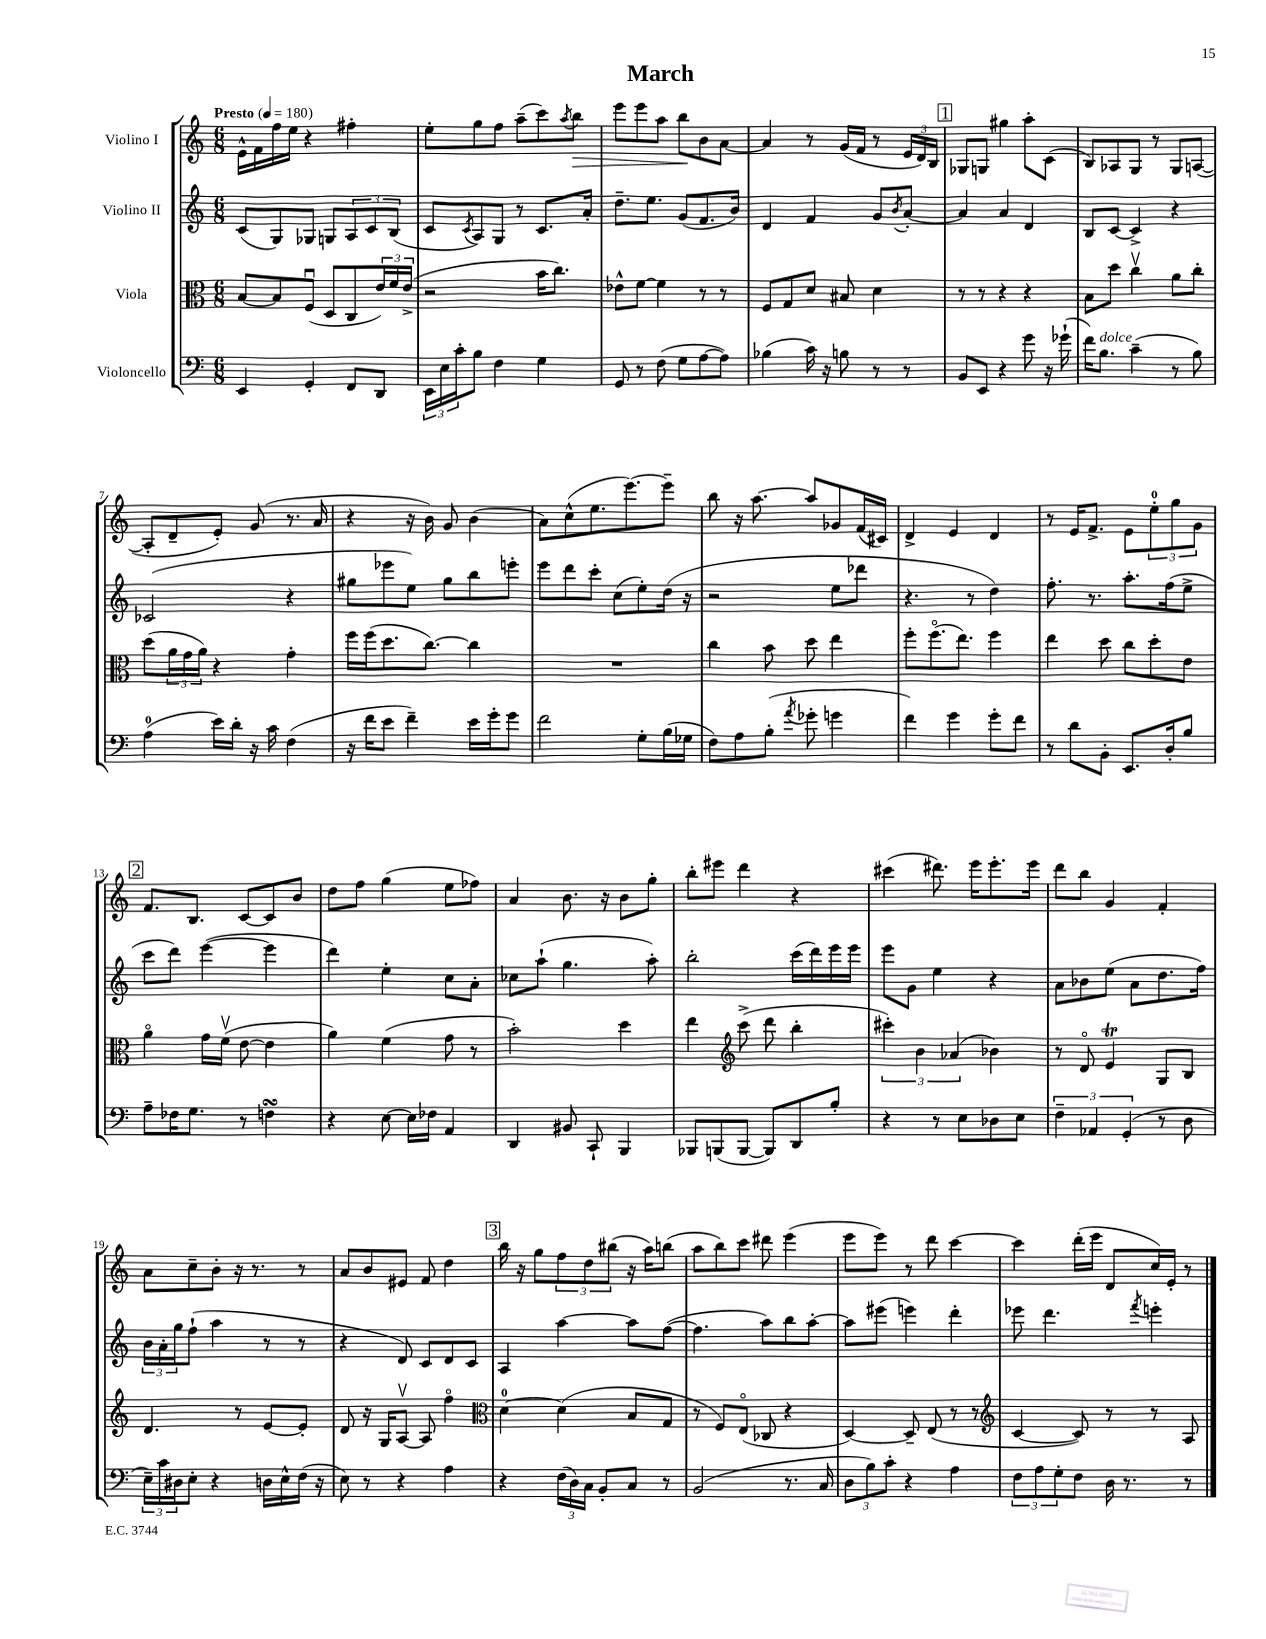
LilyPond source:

\header { title = "March" }
<<
\new StaffGroup <<
\new Staff = "s0" \with { instrumentName = "Violino I" } {
    \clef treble \key c \major \numericTimeSignature \time 6/8 \tempo "Presto" 4 = 180
    e'16-^ f'16 f''16 e''16 r4 fis''4-. |
    e''8-. g''8 f''8 a''8--( c'''8) \acciaccatura { a''8 } b''8\> |
    e'''8 e'''8 a''8 b''8\! b'8 a'8~ |
    a'4 r8 g'16( f'16 r8 \tuplet 3/2 { e'16 d'16) b16 } |
    \mark \markup { \box "1" } ges8 g8 gis''4 a''8-. c'8( |
    b8) aes8 g8 r8 g8 a8~( |
    a8-. d'8-- e'8-.) g'8( r8. a'16 |
    r4 r16 b'16) g'8 b'4( |
    a'8) c''8-^( e''8. e'''8.~) e'''8-- |
    b''8 r16 a''8.~ a''8 ges'8 f'16( cis'16) |
    d'4-> e'4 d'4 |
    r8 e'16 f'8.-> e'8 \tuplet 3/2 { e''8-0-. g''8 g'8 } |
    \mark \markup { \box "2" } f'8. b8. c'8~ c'8 b'8 |
    d''8 f''8 g''4( e''8 fes''8) |
    a'4 b'8. r16 b'8 g''8-. |
    b''8-. eis'''8 d'''4 r4 |
    cis'''4( dis'''8.) e'''16 e'''8.-. e'''16 |
    d'''8 b''8 g'4 f'4-. |
    a'8 c''8-- b'8-. r16 r8. r8 |
    a'8 b'8 eis'8 f'8 d''4 |
    \mark \markup { \box "3" } b''16 r16 g''8 \tuplet 3/2 { f''8 d''8 bis''8( } r16 a''16) b''8( |
    a''8 b''8) c'''8 dis'''8 e'''4( |
    e'''8 e'''8) r8 d'''8 c'''4~ |
    c'''4 d'''16-.( e'''16 d'8 c''16) e'16-. r8 \bar "|." |
}
\new Staff = "s1" \with { instrumentName = "Violino II" } {
    \clef treble \key c \major \numericTimeSignature \time 6/8
    c'8( g8) ges8 g8 \tuplet 3/2 { a8 c'8 b8( } |
    c'8 \acciaccatura { c'8 } a8) g8 r8 c'8. a'16-. |
    d''8.-- e''8. g'8( f'8. b'16) |
    d'4 f'4 g'8 \acciaccatura { b'8 } a'8~-. |
    \mark \markup { \box "1" } a'4 a'4 d'4 |
    b8 c'8~ c'4-> r4 |
    ces'2( r4 |
    gis''8 ees'''8 e''8) gis''8 b''8 e'''8-. |
    e'''8 d'''8 c'''8-. c''8( e''8-.) d''16( r16 |
    r2 e''8 des'''8 |
    r4. r8 d''4) |
    f''8.-. r8. a''8.-. f''16( e''8-> |
    \mark \markup { \box "2" } c'''8 d'''8) e'''4~( e'''4 |
    d'''4) e''4-. c''8 a'8-. |
    ces''8 a''8-!( g''4. a''8-.) |
    b''2-. c'''16( d'''16) e'''16 e'''16 |
    e'''8 g'8 e''4 r4 |
    a'8 bes'8 e''8( a'8 d''8. f''16) |
    \tuplet 3/2 { b'16 a'16-. g''16 } f''8-!( a''4 r8 r8 |
    r4 d'8) c'8 d'8 c'8 |
    \mark \markup { \box "3" } a4 a''4~ a''8 f''8~( |
    f''4. a''8) b''8 a''8~-. |
    a''8 eis'''8( e'''4) d'''4-. |
    ees'''8 d'''4. \acciaccatura { f'''8 } e'''4-. \bar "|." |
}
\new Staff = "s2" \with { instrumentName = "Viola" } {
    \clef alto \key c \major \numericTimeSignature \time 6/8
    b8~ b8 f8\downbow( d8 c8 \tuplet 3/2 { e'16) f'16 e'16->( } |
    r2 b'16 c''8.) |
    ees'8-^ f'8~ f'4 r8 r8 |
    f8 g8 d'8 bis8 d'4 |
    \mark \markup { \box "1" } r8 r8 r4 r4 |
    b8 d''8 c''4\upbow a'8 c''8-. |
    d''8( \tuplet 3/2 { a'16 g'16 a'16) } r4 g'4-. |
    f''16 f''16( d''8. c''8.~) c''4 |
    R2. |
    c''4 b'8 d''8 e''4 |
    f''8-. f''8.\flageolet( e''8.) f''4 |
    e''4 d''8 c''8 d''8-. e'8 |
    \mark \markup { \box "2" } a'4\flageolet g'16 f'16\upbow( e'8~ e'4 |
    a'4) f'4( g'8 r8 |
    b'2-.) d''4 |
    e''4 \clef treble c'''8->( d'''8 b''4-. |
    \tuplet 3/2 { cis'''4-.) b'4 aes'4( } bes'4) |
    r8 d'8\flageolet e'4\trill g8 b8 |
    d'4. r8 e'8~ e'8-. |
    d'8 r16 g16 a8~\upbow a8 f''4\flageolet |
    \mark \markup { \box "3" } \clef alto d'4-0~ d'4( b8 g8 |
    r8 f8) e8\flageolet( ces8 r4 |
    d4~) d8-- e8( r8 r8 |
    \clef treble c'4~ c'8) r8 r8 a8 \bar "|." |
}
\new Staff = "s3" \with { instrumentName = "Violoncello" } {
    \clef bass \key c \major \numericTimeSignature \time 6/8
    e,4 g,4-. f,8 d,8 |
    \tuplet 3/2 { e,16 e16 c'16-. } b8 f4 g4 |
    g,8 r8 f8( g8 a8~ a8) |
    bes4( c'16) r16 b8 r8 r8 |
    \mark \markup { \box "1" } b,8 e,8 r4 g'8 r16 ges'16-!( |
    f'16) b8.^\markup { \italic "dolce" } c'4--( r8 b8) |
    a4-0( e'16) d'16-. r16 c'16 f4( |
    r16 f'16 e'8 f'4--) e'16 g'16-. g'8 |
    f'2 g8-. b16( ges16 |
    f8) a8 b8-.( \acciaccatura { a'8 } ges'8-. g'4 |
    f'4) g'4 g'8-. f'8 |
    r8 d'8 b,8-. e,8. d16-. b8 |
    \mark \markup { \box "2" } a8-- fes16 g8. r8 f4\turn |
    r4 e8~ e16 fes16 a,4 |
    d,4 bis,8 c,8-! b,,4 |
    bes,,8 b,,8( b,,8~ b,,8) d,8 b8-. |
    r4 r8 e8 des8 e8 |
    \tuplet 3/2 { f4-- aes,4 g,4-.( } r8 d8 |
    \tuplet 3/2 { e16--) c'16 dis16 } e8-. r4 d16 e16-^ f16( r16 |
    e8) r8 r4 a4 |
    \mark \markup { \box "3" } r4 \tuplet 3/2 { f16( d16) c16 } b,8-. c8 r8 |
    b,2( r8. c16 |
    \tuplet 3/2 { d8 b8) c'8-. } r4 a4 |
    \tuplet 3/2 { f8 a8 g8-. } f8 d16 r8. r8 \bar "|." |
}
>>
>>
